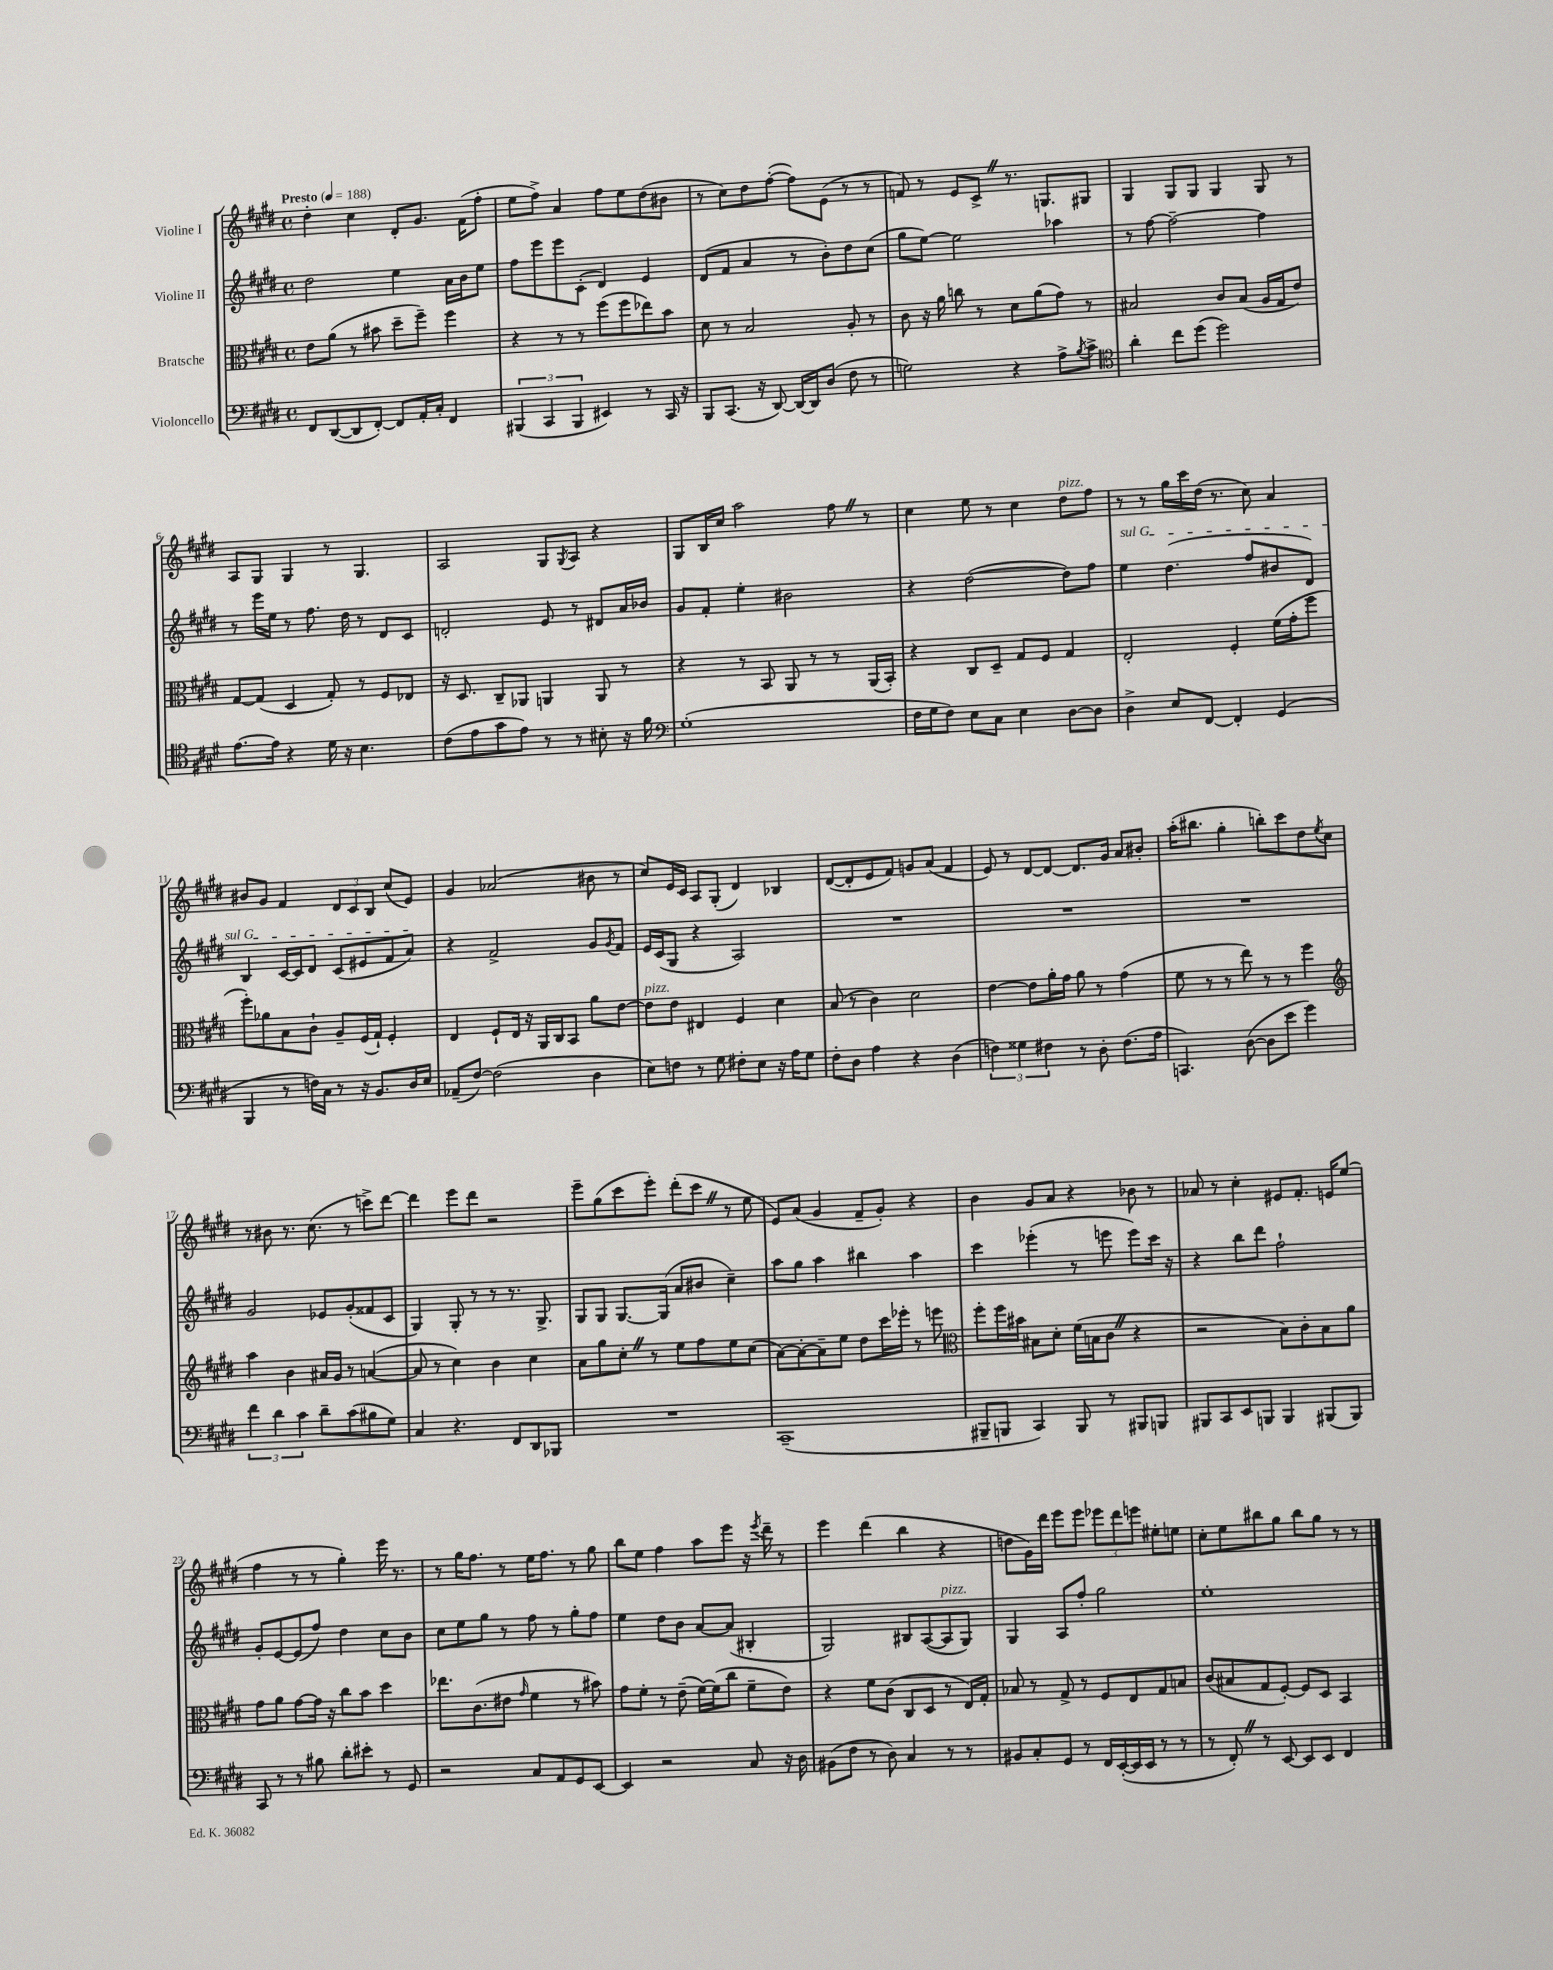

**kern	**kern	**kern	**kern
*staff4	*staff3	*staff2	*staff1
*clefF4	*clefC3	*clefG2	*clefG2
*k[f#c#g#d#]	*k[f#c#g#d#]	*k[f#c#g#d#]	*k[f#c#g#d#]
*M4/4	*M4/4	*M4/4	*M4/4
*met(c)	*met(c)	*met(c)	*met(c)
*MM188	*MM188	*MM188	*MM188
8FF#/L	8e\L	2dd#\	4dd#'\
([8DD#/	(8a\J	.	.
8DD#/]	8r	.	4cc#\
[8FF#'/J)	8b#\	.	.
8FF#/]L	8dd#~\L	4ee\	8d#'/L
16AA'/L	8ff#~\J)	.	8.g#/J
16C#'/JJ	.	.	.
4FF#/	4ff#\	16a\LL	.
.	.	16b\J	(16f#\LK
.	.	8ee\J	8ff#'\J
=	=	=	=
(6BBB#/	4r	8ff#\L	8ee\L
.	.	8eee\	8ff#^\J)
6CC#/	.	.	.
.	8r	8eee\	4a/
6BBB#/	.	.	.
.	8r	(8c#'\J	.
4EE#/)	(8ff#\L	4d#/)	8ff#\L
.	8ff#\	.	8ee\
8r	8ee-\)	4e/	(8dd#\
16CC#/	8b\J	.	8b#\J
16r	.	.	.
=	=	=	=
8BBB/L	8d#\	(8d#/L	8r
(8.CC#/J	8r	8f#/J	8cc#\L)
.	2B/	4a/	8dd#\
16r	.	.	.
[8DD#/)	.	.	([8ff#'\J
16DD#/_LL	.	8r	8ff#\]L)
16DD#/]J	.	.	.
(8D#/J	.	8b'\L)	(8e\J
8F#\	8A'/	8dd#\	8r
8r	8r	(8cc#\J	8r
=	=	=	=
2G\)	8c#\	8gg#\L	8f/)
.	16r	[8ee\J)	8r
.	16a\	.	.
.	8cc\	2ee\]	8e/L
.	8r	.	8c#^/J
4r	8d#\L	.	8.r
.	(8a\	.	.
.	.	.	8.G/L
8A^\L	8g#\J)	4aa-\	.
8qB/	.	.	.
8c#^\J	8r	.	8G#/J
=	=	=	=
*clefC4	*	*	*
4a'\	2B#/	8r	4G#/
.	.	[8ff#\	.
8cc#\L	.	2ff#~\_	8G#/L
(8dd#\J	.	.	8G#/J
2dd#\)	8c#/L	.	4G#/
.	(8B#/J	.	.
.	16A/LL	4ff#\]	8G#/
.	16G#/J	.	.
.	8e/J)	.	8r
=	=	=	=
[8.e\L	[8G#/L	8r	8A/L
.	(8G#/]J	16eee\LL	8G#/J
16e\]Jk	.	16ee\JJ	.
4r	4D#/	8r	4G#/
.	.	8.ff#\	.
16d#\	8G#'/)	.	8r
16r	.	16dd#\	.
4.B\	8r	8r	4.G#/
.	8F#/L	8d#/L	.
.	8E-/J	8c#/J	.
=	=	=	=
(8c#\L	16r	2d'/	2A/
.	8.D#/	.	.
8e\	.	.	.
8g#\	8C#~/L	.	.
8e\J)	8AA-/J	.	.
8r	4AA/	8e/	8G#/L
.	.	.	8qG#/
8r	.	8r	8A/J
8B#'\	8AA/	8d#/L	4r
16r	8r	16a/L	.
16f#\	.	16b-/JJ	.
=	=	=	=
*clefF4	*	*	*
(1G#'	4r	8g#/L	8G#/L
.	.	8f#'/J	16B/L
.	.	.	16cc#/JJ
.	8r	4ee'\	2aa\
.	8BB/	.	.
.	8AA/	2b#\	.
.	8r	.	.
.	8r	.	8ff#\
.	(16AA/LL	.	8r
.	16BB'/JJ)	.	.
=	=	=	=
16F#\LL	4r	4r	4cc#\
16G#\J	.	.	.
8F#\J)	.	.	.
8E\L	8C#/L	([2dd#\	8ee\
8C#\J	8D#~/J	.	8r
4E\	8G#/L	.	4cc#\
.	8F#/J	.	.
[8D#\L	4G#/	8dd#\]L)	8dd#\L
8D#\]J	.	8ff#\J	8ff#\J
=	=	=	=
4D#^\	2E'/	4ee\	8r
.	.	.	8r
8E/L	.	(4.dd#\	16gg#\LL
.	.	.	16ccc#\
[8FF#/J	.	.	(16dd#\JJ
.	.	.	8.r
4FF#'/]	4F#'/	.	.
.	.	8ff#/L	8cc#\)
(4GG#/	(16f#\LL	8b#/	4a/
.	16g#'\J	.	.
.	8ff#\J	8d#/J)	.
=	=	=	=
4BBB/	8ff#'\L)	4B/	8b#/L
.	8a-\	.	8g#/J
8r	8B\	[16c#/LL	4f#/
.	.	16c#/]J	.
16F\LL)	8c#`\J	8d#/J	.
16C#\JJ	.	.	.
8r	8A~/L	(8c#/L	12d#/L
.	.	.	12c#/
16r	(16F#/L	8e#/	.
.	.	.	12B/J
8.BB/L	16G#`/JJ)	.	.
.	4F#'/	8f#/	(8cc#/L
16D#/L	.	8a/J)	8e/J)
16E/JJ	.	.	.
=	=	=	=
(8AA-~/L	4E/	4r	4g#/
[8F#/J)	.	.	.
(2F#\]	8F#`/L	2f#^/	(2a-/
.	16E/Jk	.	.
.	16r	.	.
.	16AA/LL	.	.
.	16C#/J	.	.
.	8BB/J	.	.
4D#\	8a\L	8g#/L	8b#\
.	.	8qg#/	.
.	[8e\J	8f#/J	8r
=	=	=	=
8E\L)	8e\]L	16e/LL	8cc#/L)
.	.	(16c#/J	.
8F\J	8e\J	8G#/J	16e/L
.	.	.	16c#/JJ
8r	4E#/	4r	8A/L
8G#\	.	.	(8G#'/J
8F#'\L	4F#/	2A/)	4d#/)
8E\J	.	.	.
16r	4d#\	.	4B-/
16A\LK	.	.	.
8G#\J	.	.	.
=	=	=	=
8F#'\L	(8B/	1r	([8d#/L
8D#\J	8r	.	8d#'/]
4A\	4c#\)	.	8e/
.	.	.	8f#/J)
4r	2d#\	.	8g/L
.	.	.	(8a/J
(4D#\	.	.	4f#/
=	=	=	=
6F\)	[4e\	1r	8e/)
.	.	.	8r
6G##\	.	.	.
.	8e\]L	.	[8d#/L
6F#\	.	.	.
.	16a'\L	.	8d#/_J
.	16g#\JJ	.	.
8r	8a\	.	8.d#/]L
8D#'\	8r	.	.
.	.	.	16g#/Jk
(8.F#\L	(4g#\	.	8a/L
.	.	.	8b#'/J
16A\Jk	.	.	.
=	=	=	=
4.CC/)	8f#\	1r	(16aa'\LK
.	.	.	8.bb#\J
.	8r	.	.
.	8r	.	4gg#'\
([8D#\	8ee\)	.	.
8D#\]L	8r	.	8bb'\L)
8e\J	8r	.	8ccc#\
4g#\)	4ff#\	.	8dd#\
.	.	.	8qee/
.	.	.	8cc#\J
=	=	=	=
*	*clefG2	*	*
6f#\	4aa\	2g#/	8r
.	.	.	8b#\
6d#\	.	.	.
.	4b\	.	8.r
6c#\	.	.	.
.	.	.	(8.cc#\
8d#~\L	16a#/LL	8e-/L	.
.	16g#/JJ	.	.
(8c#\	8r	(8g#'/	8r
8B#\	([4a/	8f##/	8ccc^\L)
8G#\J)	.	8c#/J	[8ddd#\J
=	=	=	=
4C#/	8a/]	4G#/)	4ddd#\]
.	8r	.	.
4.r	4cc#\)	8G#'/	8eee\L
.	.	8r	8ddd#\J
.	4b\	8r	2r
8FF#/L	.	8.r	.
8DD#/	4cc#\	.	.
.	.	8.G#^/	.
8BBB-/J	.	.	.
=	=	=	=
1r	8a\L	8G#/L	8eee~\L
.	8gg#\	8G#/J	(8gg#\
.	8cc#'\J	[8.G#/L	8ccc#\
.	8r	.	8eee'\J)
.	.	(16G#/]Jk	.
.	8ee\L	8a/L	(8ddd#'\L
.	8ff#\	8b#/J	8ccc#\J
.	8ee\	4cc#~\)	8r
.	(8cc#\J	.	8ee\
=	=	=	=
(1CC#~	[8a\L)	8aa\L	8e/L)
.	8a'\_	8gg#\J	(8a/J
.	8a~\]	4aa\	4g#/
.	8ee\J	.	.
.	8dd#\L	4bb#\	8f#~/L
.	16ccc#\L	.	8g#'/J)
.	16eee-'\JJ	.	.
.	8r	4aa\	4r
.	8eee\	.	.
=	=	=	=
*	*clefC3	*	*
8BBB#~/L	8ff#'\L	4ccc#\	4b\
8BBB/J	16ff#\L	.	.
.	16b#\JJ	.	.
4CC#/)	8B#\L	(4eee-'\	8g#/L
.	8d#'\J	.	8a/J
8BBB/	(16f#\LL	8r	4r
.	16B\J	.	.
8r	8c#\J	8eee\	.
8BBB#/L	4r	8eee\L)	8b-\
8BBB/J	.	16ccc#\Jk	8r
.	.	16r	.
=	=	=	=
8BBB#/L	2r	4r	8a-/
8CC#/	.	.	8r
8EE/	.	8bb\L	4cc#'\
8BBB/J	.	8ddd#\J	.
4BBB/	8B\L)	2ff#`\	8e#/L
.	8c#'\	.	8.f#'/J
(8BBB#/L	8B\	.	.
.	.	.	16e/LK
8BBB#/J)	8a\J	.	(8ee/J
=	=	=	=
8CC#/	8g#\L	8g#'/L	4ff#\
8r	8a\J	[8e/	.
8r	[8g#\L	(8e/]	8r
8B#\	16g#\]Jk	8ff#/J)	8r
.	16r	.	.
8d#'\L	8cc#\L	4dd#\	4gg#'\)
8e#'\J	8b\J	.	.
8r	4dd#\	8cc#\L	16eee\
.	.	.	8.r
8GG#/	.	8b\J	.
=	=	=	=
2r	8.ee-\L	8cc#\L	8r
.	.	8ee\	16gg#\LK
.	(8.c#\	.	8.ff#\J
.	.	8gg#\J	.
.	8e#\J	8r	8r
.	16qqg#/	.	.
8C#/L	4f#\	8ff#\	16ee\LK
.	.	.	8.ff#\J
8AA/	.	8r	.
8GG#/	8r	8gg#'\L	8r
[8EE/J	8b#\)	8ff#\J	8gg#\
=	=	=	=
4EE/]	8g#\L	4ee\	8bb\L
.	8f#'\J	.	8ee\J
2r	8r	8dd#\L	4ff#\
.	(8e~\	8b\J	.
.	[16f#\LL)	[8a/L	8aa\L
.	(16f#\]J	.	.
.	8cc#\J	(8a/]J	8eee\J
8C#/	8f#~\L	4B#'/	16r
.	.	.	8qeee/
.	.	.	16ddd#~\
16r	8e\J)	.	8r
16D#\	.	.	.
=	=	=	=
(8BB#\L	4r	2G#/)	4eee\
8F#\J	.	.	.
8r	8f#\L	.	(4ddd#\
8D#\)	(8c#\J	.	.
4C#/	8C#/L	8B#/L	4bb\
.	8D#/J	([8A/	.
8r	8r	8A/]	4r
8r	16E/LL)	8G#/J)	.
.	16G#'/JJ	.	.
=	=	=	=
8BB#/L	8B-/	4G#/	8dd\L
8C#'/	8r	.	16g#\L)
.	.	.	16ddd#\JJ
8GG#/J	8G#^/	8A/L	8eee\L
8r	8r	8ff#'/J	8eee\J
16FF#/LL	8F#/L	2gg#\	12eee-\L
([16EE'/	.	.	.
.	.	.	12ddd#\
16EE/]	8E/	.	.
.	.	.	12eee\J
16EE/JJ	.	.	.
8r	8G#/	.	8ee#'\L
8r	8B/J	.	8ee\J
=	=	=	=
8r	(8c#/L	1ee'	8cc#'\L
8FF#'/)	8B#/	.	8ee\
8r	8G#/	.	8bb#\
[8EE/	[8F#'/J)	.	8gg#\J
8EE/]L	8F#/]L	.	8bb#\L
8EE/J	8D#/J	.	8gg#\J
4FF#/	4BB/	.	8r
.	.	.	8r
==	==	==	==
*-	*-	*-	*-
